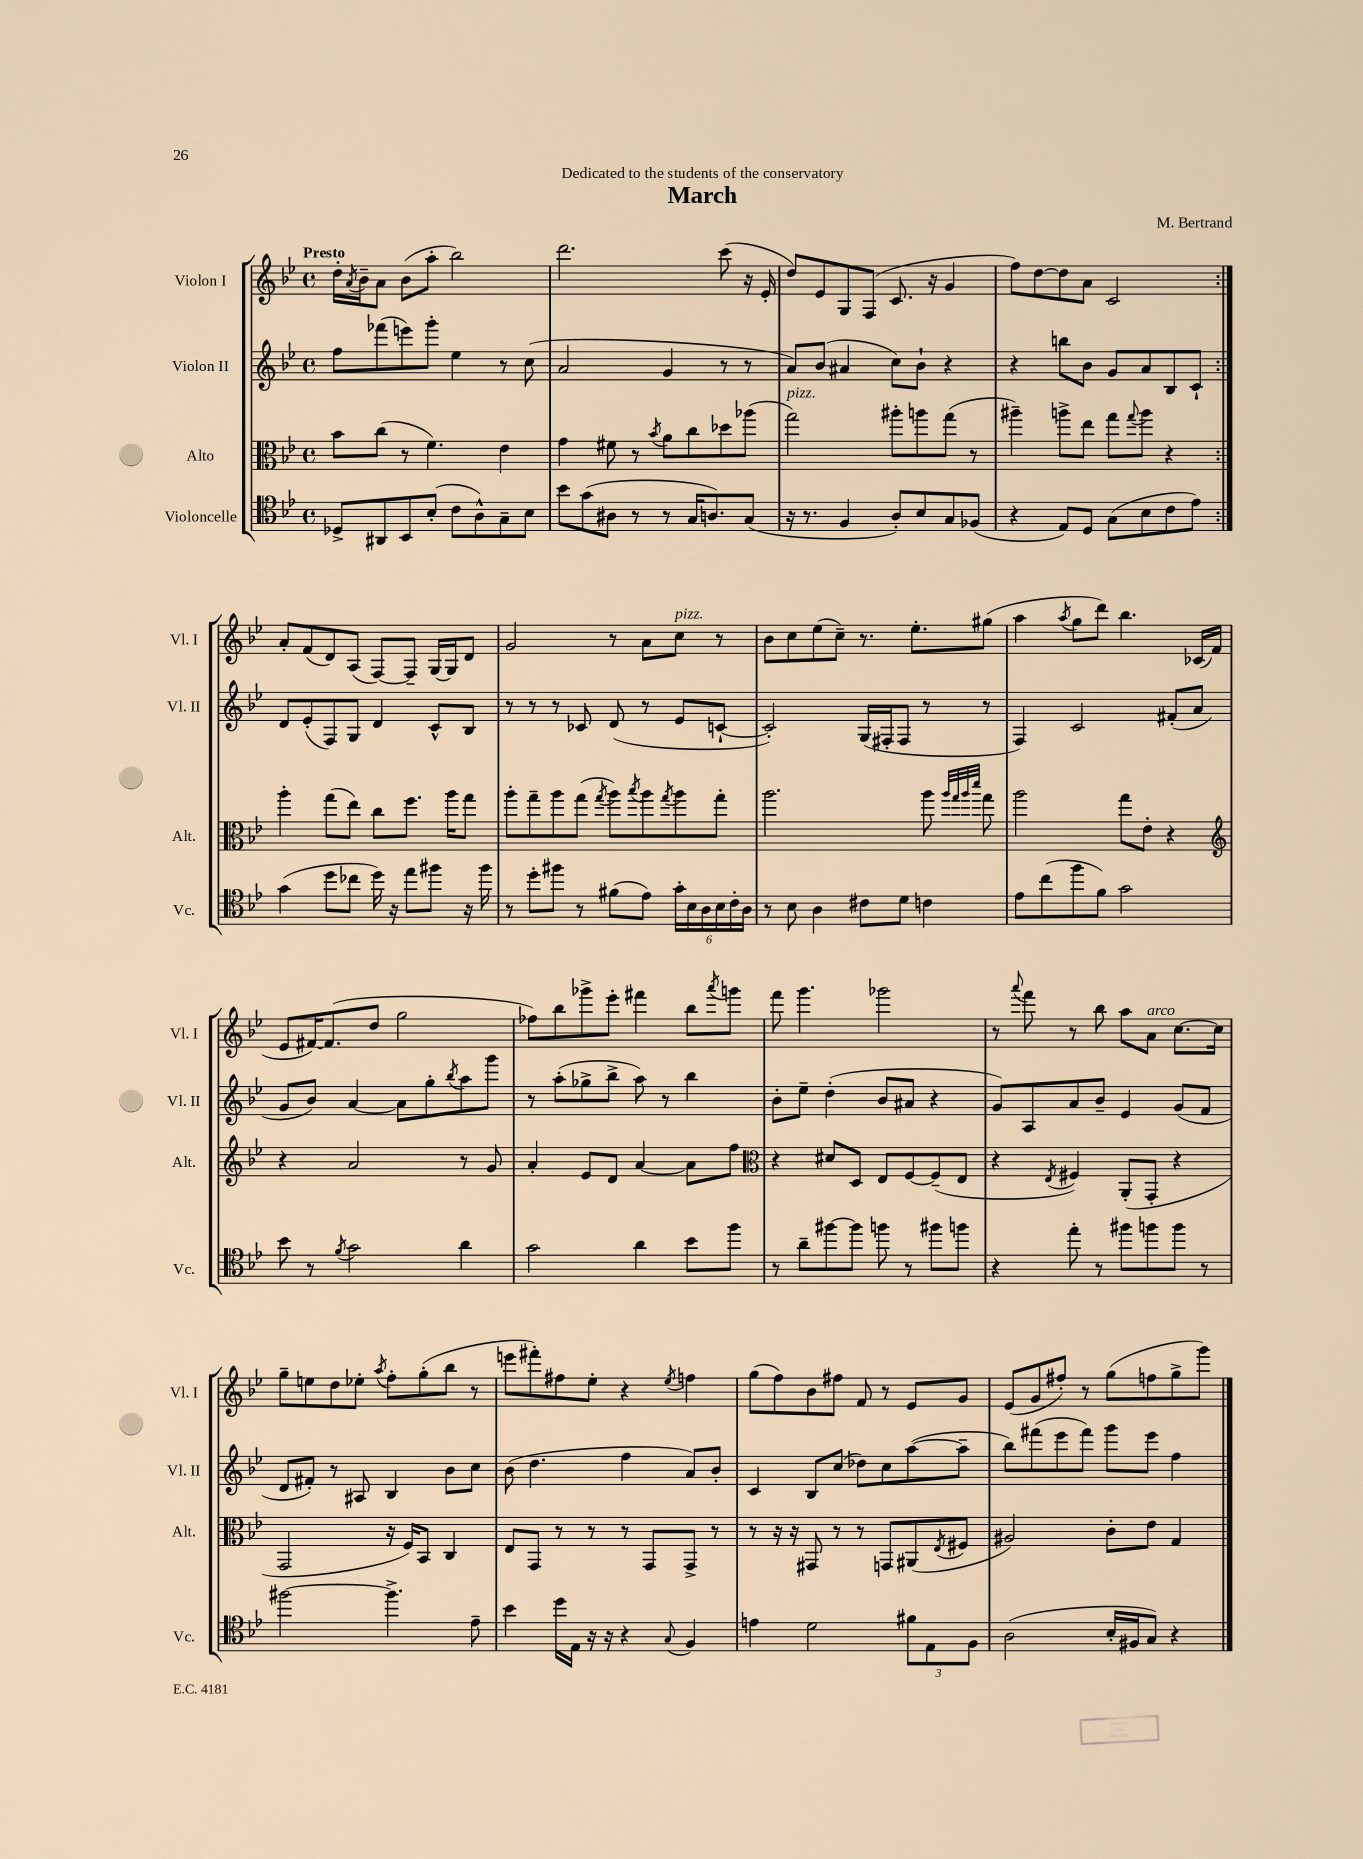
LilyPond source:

\header { title = "March" composer = "M. Bertrand" dedication = "Dedicated to the students of the conservatory" }
<<
\new StaffGroup <<
\new Staff = "s0" \with { instrumentName = "Violon I" shortInstrumentName = "Vl. I" } {
    \clef treble \key bes \major \defaultTimeSignature \time 4/4 \tempo "Presto"
    \repeat volta 2 { d''16-. \acciaccatura { a'8 } bes'16-- a'8 bes'8( a''8-. bes''2) |
    d'''2. c'''8( r16 ees'16-. |
    d''8) ees'8 g8 f8( c'8. r16 g'4 |
    f''8) d''8~ d''8 a'8 c'2 | }
    a'8-. f'8( d'8) a8( f8~) f8-- g16~ g16 d'8 |
    g'2 r8 a'8 c''8^\markup { \italic "pizz." } r8 |
    bes'8 c''8 ees''8( c''8--) r8. ees''8.-. gis''8( |
    a''4 \acciaccatura { a''8 } g''8 d'''8) bes''4. ces'16( f'16 |
    ees'8 fis'16~) fis'8.( d''8 g''2 |
    fes''8) bes''8 ges'''8-> ees'''8-. fis'''4 bes''8 \acciaccatura { a'''8 } g'''8 |
    f'''8 g'''4. ges'''2 |
    r8 \appoggiatura { a'''8 } f'''8 r8 bes''8 a''8 a'8^\markup { \italic "arco" } c''8.~ c''16 |
    g''8-- e''8 d''8 ees''8-. \acciaccatura { a''8 } f''8-. g''8-.( bes''8 r8 |
    e'''8 fis'''8-.) fis''8 ees''8-. r4 \acciaccatura { ees''8 } f''4 |
    g''8( f''8) bes'8 fis''8 f'8 r8 ees'8 g'8 |
    ees'8( g'8 fis''8-.) r8 g''8( f''8 g''8-> g'''8) \bar "|." |
}
\new Staff = "s1" \with { instrumentName = "Violon II" shortInstrumentName = "Vl. II" } {
    \clef treble \key bes \major \defaultTimeSignature \time 4/4
    \repeat volta 2 { f''8 fes'''8( e'''8) g'''8-. ees''4 r8 c''8( |
    a'2 g'4 r8 r8 |
    a'8) bes'8( ais'4 c''8) bes'8-! r4 |
    r4 b''8 bes'8 g'8 a'8 bes8 c'8-! | }
    d'8 ees'8-.( f8) g8 d'4 c'8-^ bes8 |
    r8 r8 r8 ces'8 d'8( r8 ees'8 c'8~-! |
    c'2-.) g16( fis16-. fis8 r8 r8 |
    f4) c'2 fis'8-.( a'8 |
    g'8 bes'8) a'4~ a'8 g''8-. \acciaccatura { bes''8 } a''8 g'''8 |
    r8 a''8-.( ges''8-> bes''8-> a''8) r8 bes''4 |
    bes'8-. ees''8-- d''4-.( bes'8 ais'8 r4 |
    g'8) a8 a'8 bes'8-- ees'4 g'8( f'8 |
    d'8 fis'8-.) r8 ais8 bes4 bes'8 c''8 |
    bes'8( d''4. f''4 a'8) bes'8-. |
    c'4 bes8 c''8( des''8) c''8 a''8~( a''8-- |
    bes''8) fis'''8( ees'''8 fis'''8) g'''8 ees'''8 f''4 \bar "|." |
}
\new Staff = "s2" \with { instrumentName = "Alto" shortInstrumentName = "Alt." } {
    \clef alto \key bes \major \defaultTimeSignature \time 4/4
    \repeat volta 2 { bes'8 c''8( r8 f'4.) ees'4 |
    g'4 fis'8 r8 \acciaccatura { bes'8 } a'8 c''8 des''8 aes''8( |
    g''2^\markup { \italic "pizz." }) ais''8-. a''8 g''8( r8 |
    ais''4--) a''8-> ees''8 g''8 \appoggiatura { g''8 } a''8 r4 | }
    a''4-. g''8( ees''8) c''8 f''8. a''16 g''8 |
    a''8-. g''8-- a''8 g''8( \acciaccatura { g''8 } a''8) \acciaccatura { bes''8 } a''8 \acciaccatura { g''8 } a''8 g''8-. |
    a''2. a''8 \grace { a''32 g''32 a''32 d'''32 } g''8 |
    a''2 g''8 ees'8-. r4 |
    \clef treble r4 a'2 r8 g'8 |
    a'4-. ees'8 d'8 a'4~ a'8 f''8 |
    \clef alto r4 dis'8 d8 ees8 f8~ f8--( ees8 |
    r4 \acciaccatura { ees8 } fis4) a,8-.( g,8-. r4 |
    g,2 r16 f16) bes,8 c4 |
    ees8 g,8 r8 r8 r8 g,8 g,8-> r8 |
    r8 r16 r16 gis,8 r8 r8 g,8 ais,8( \acciaccatura { ees8 } fis8 |
    ais2) c'8-. ees'8 g4 \bar "|." |
}
\new Staff = "s3" \with { instrumentName = "Violoncelle" shortInstrumentName = "Vc." } {
    \clef tenor \key bes \major \defaultTimeSignature \time 4/4
    \repeat volta 2 { des8-> ais,8 bes,8 bes8-.( c'8 a8-^) g8-- bes8 |
    bes'8 g'8( ais8 r8 r8 g16 a8.) g8( |
    r16 r8. f4 a8-.) bes8 g8 fes8( |
    r4 ees8) d8 g8( bes8 c'8 ees'8) | }
    g'4( d''8 ces''8 d''16) r16 ees''8 fis''8 r16 fis''16 |
    r8 d''8-. fis''8 r8 fis'8( ees'8) \tuplet 6/4 { g'16-. bes16 a16 bes16 c'16-. a16 } |
    r8 bes8 a4 cis'8 d'8 c'4 |
    ees'8 c''8( f''8 f'8) g'2 |
    bes'8 r8 \acciaccatura { f'8 } g'2 a'4 |
    g'2 a'4 bes'8 f''8 |
    r8 a'8-- fis''8~ fis''8 f''8 r8 fis''8 f''8 |
    r4 ees''8-. r8 fis''8 f''8 f''8 r8 |
    fis''2~ fis''4.-> ees'8-- |
    bes'4 d''16 ees16 r16 r16 r4 \appoggiatura { g8 } f4 |
    e'4 d'2 \tuplet 3/2 { fis'8 ees8 f8 } |
    a2( bes16-. fis16 g8) r4 \bar "|." |
}
>>
>>
\layout { \context { \Score \remove "Bar_number_engraver" } }
